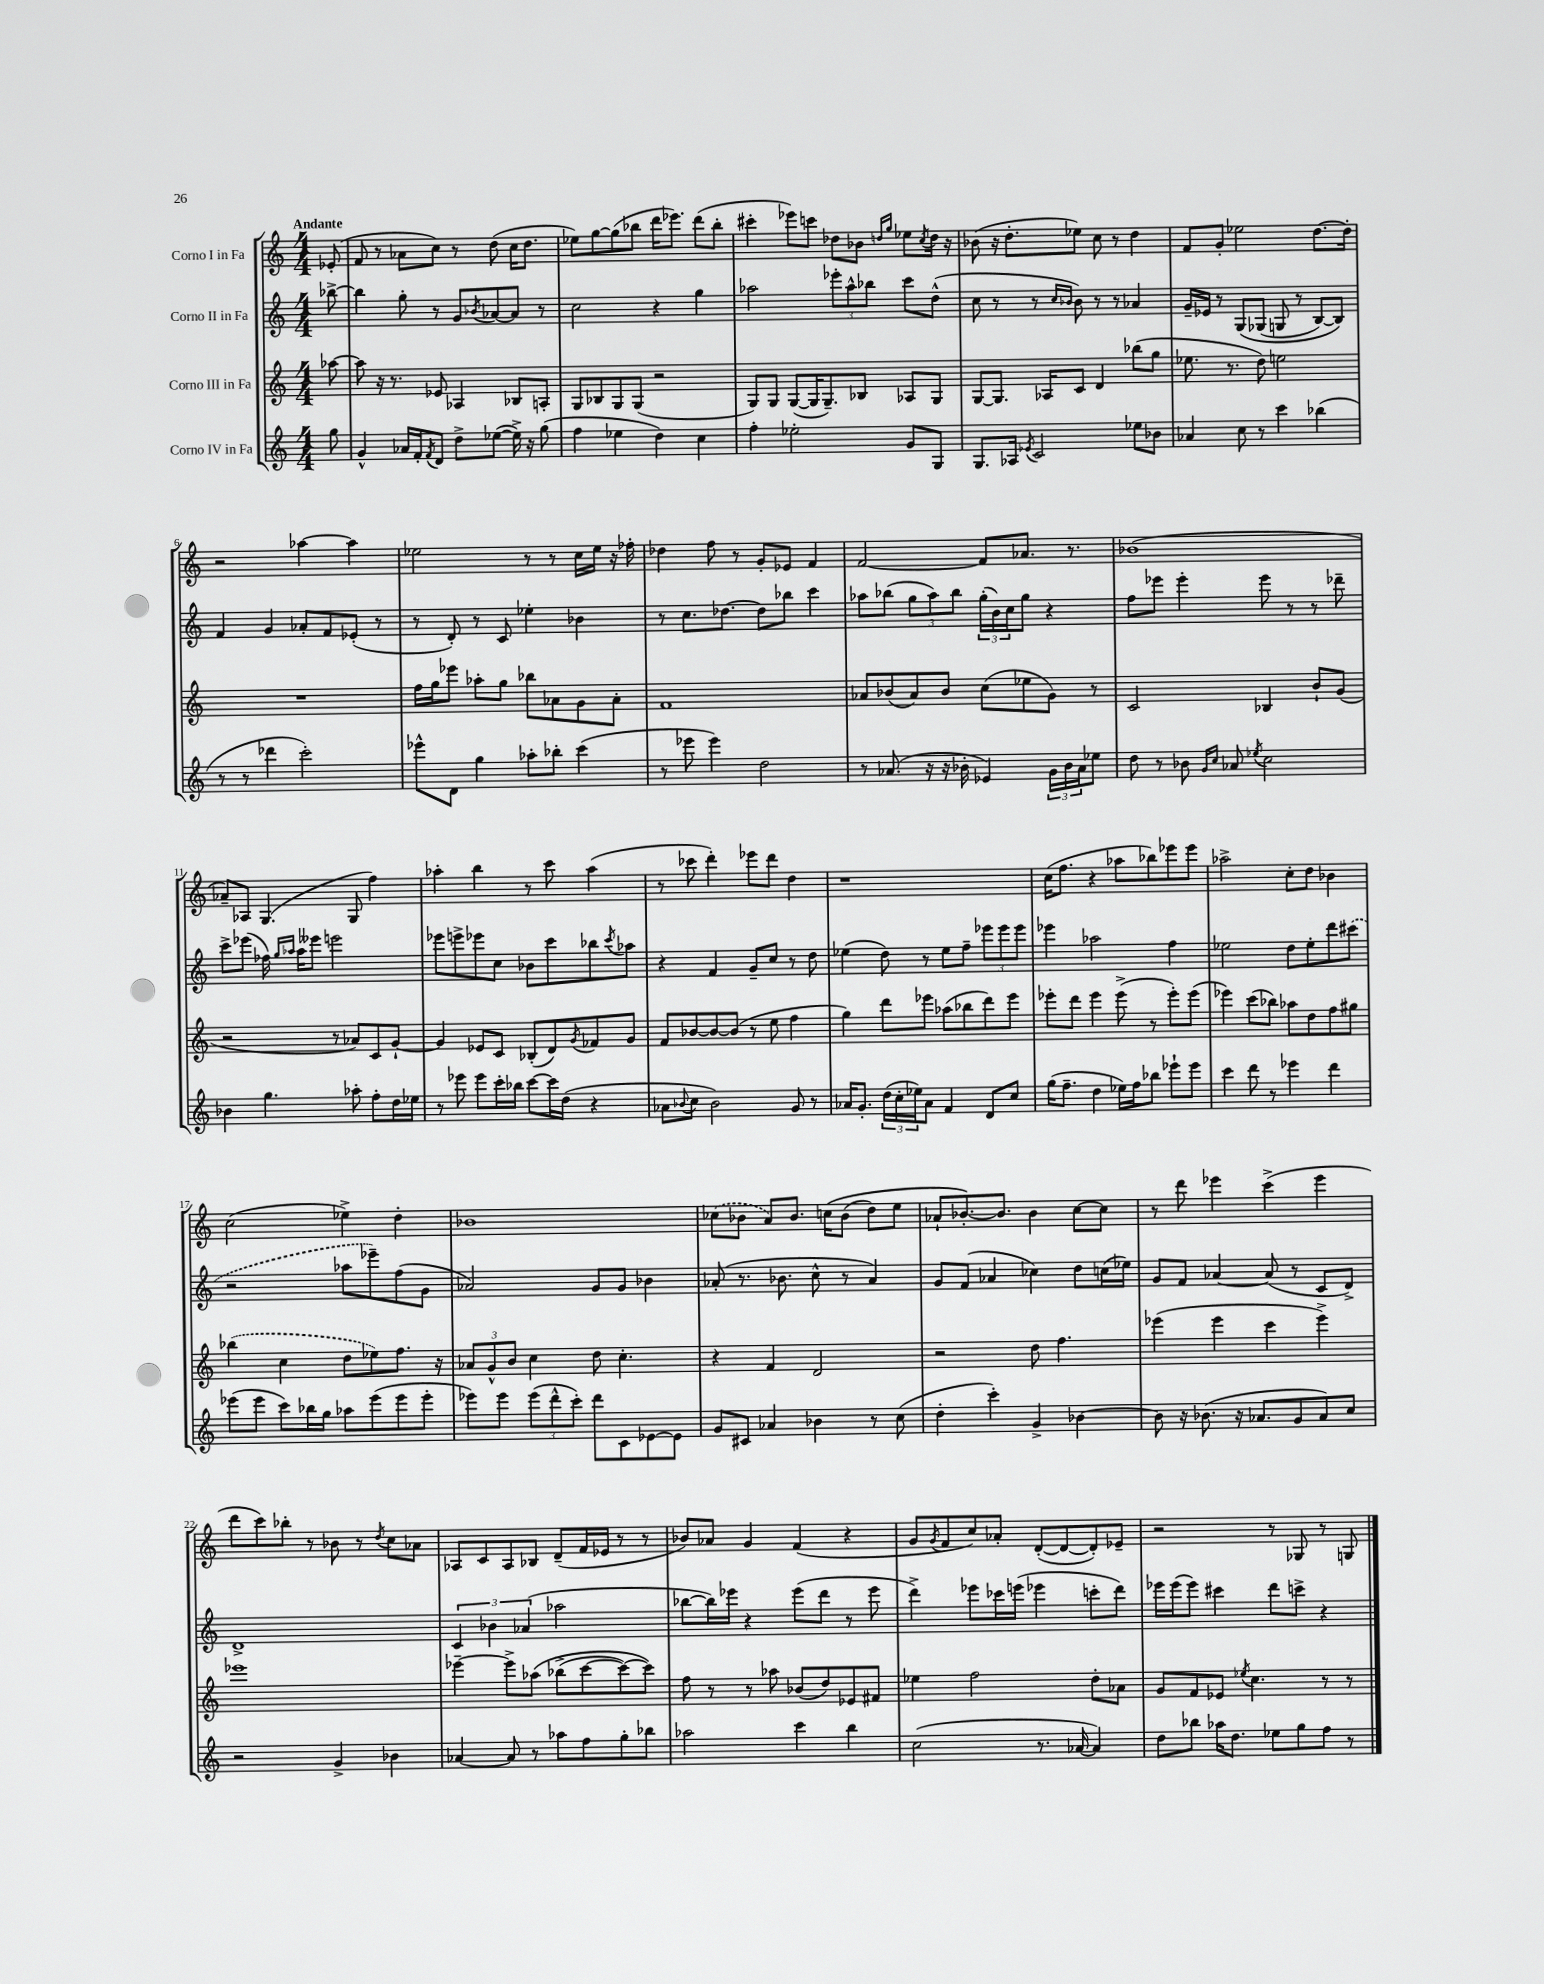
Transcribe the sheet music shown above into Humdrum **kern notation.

**kern	**kern	**kern	**kern
*part4	*part3	*part2	*part1
*staff4	*staff3	*staff2	*staff1
*I"Corno IV in Fa	*I"Corno III in Fa	*I"Corno II in Fa	*I"Corno I in Fa
*clefG2	*clefG2	*clefG2	*clefG2
*k[]	*k[]	*k[]	*k[]
*M4/4	*M4/4	*M4/4	*M4/4
=	=	=	=
!	!	!	!LO:TX:a:B:t=Andante
8gg\	[8aa-X\	[8bb-X^\	(8e-X'/
=1	=1	=1	=1
4g^^/	8aa-\]	4bb-\]	8f/
.	16r	.	8r
.	8.r	.	.
16a-X/LL	.	8gg'\	8a-X\L
16f'/J	.	.	.
8qf/	.	.	.
8d/J	8e-X/	8r	8cc\J)
8dd^\L	4A-X/	8g/L	8r
.	.	8qb-X/	.
([8ee-X\J	.	[8a-X/	(8dd\
16ee-^\])	8B-X/L	8a-/J]	16cc\KL
16r	.	.	8.dd\J
(8gg\	8An'/J	8r	.
=2	=2	=2	=2
4ff\	8G/L	2cc\	8ee-X\L)
.	8B-X/	.	[8gg\
4ee-X\	8G/	.	(8gg\]
.	(8G/J	.	8bb-X\J
4dd\)	2r	4r	16ddd\KL
.	.	.	8.eee-X\J)
4cc\	.	4gg\	(8ddd\L
.	.	.	8bb-'\J
=3	=3	=3	=3
4ff'\	8G/L)	2aa-X\	4ccc#X'\
.	8G/J	.	.
2ee-X'\	([8G/L	.	8eee-X\L)
.	16G/K]	.	8cccn\J
.	8.G~/)	.	.
.	.	12eee-X'\L	8dd-X\L
.	.	12aa-^^\	.
.	8B-X/J	.	8b-X\J
.	.	12bb-X\J	.
.	.	.	16qqddn/LL
.	.	.	16qqgg/JJ
8g/L	8A-X/L	8ccc\L	8ee-X\L
.	.	.	8qcc/
8G/J	8G/J	(8dd^^\J	16dd\Jk
.	.	.	16r
=4	=4	=4	=4
8.G/L	[8G/L	8cc\	(8b-X\
.	8.G/J]	8r	16r
16A-X/Jk	.	.	8.dd'\L
8qe-X/	.	.	.
2c/	.	8r	.
.	16A-X/KL	.	.
.	.	16qqcc/LL	.
.	.	16qqb-X/JJ	.
.	8c/J	8b-\)	8ee-X\J)
.	4d/	8r	8cc\
.	.	8r	8r
8ee-X\L	(8bb-X\L	4a-X/	4dd\
8b-X\J	8gg\J	.	.
=5	=5	=5	=5
4a-X/	8.ee-X\	16g~/LL	8f/L
.	.	16e-X/JJ	.
.	.	8r	8g'/J
.	8.r	.	.
8cc\	.	(8G/L	2ee-X\
8r	8dd\)	(8G-X/J	.
4ccc\	2een\	8Gn/	.
.	.	8r	.
(4bb-X\	.	[8B/L)	[8.dd\L
.	.	8B/J])	.
.	.	.	16dd'\Jk]
!!LO:LB:g=z
=6	=6	=6	=6
8r	1r	4f/	2r
8r	.	.	.
4ddd-X\	.	4g/	.
2ccc'\)	.	8a-X'/L	[4aa-X\
.	.	8f/	.
.	.	(8e-X'/J	4aa-\]
.	.	8r	.
=7	=7	=7	=7
8eee-X^^\L	16ff\LL	8r	2ee-X\
.	16gg\J	.	.
8d\J	8eee-X\J	8d'/)	.
4gg\	8aa-X'\L	8r	.
.	8gg\J	8c/	.
8aa-X'\L	8bb-X\L	4ee-X'\	8r
8bb-X'\J	8a-X\	.	8r
(4ccc\	8g\	4b-X\	16cc\LL
.	.	.	16ee-\JJ
.	8a-'\J	.	16r
.	.	.	16ff-X'\
=8	=8	=8	=8
8r	1f	8r	4dd-X\
8eee-X\	.	8.cc\L	.
4eee-\)	.	.	8ff\
.	.	[8.dd-X\J	.
.	.	.	8r
2dd\	.	8dd-\L]	8g'/L
.	.	8bb-X\J	8e-X/J
.	.	4ccc\	4f/
=9	=9	=9	=9
8r	8a-X/L	8aa-X\L	[2f/
(8.a-X/	(8b-X/	(8bb-X\J	.
.	8a-/)	12gg\L	.
16r	.	.	.
.	.	12aa-\)	.
16r	8b-/J	.	.
.	.	12bb-\J	.
16b-X'\	.	.	.
4e-X/)	(8cc\L	(24gg'\LL	8f/L]
.	.	24b\)	.
.	.	24cc\J	.
.	8ee-X\	8gg\J	8.a-X/J
24g\LL	8g\J)	4r	.
24b-\	.	.	.
.	.	.	8.r
24a-\J	.	.	.
8ee-X\J	8r	.	.
=10	=10	=10	=10
8dd\	2c/	8ff\L	(1b-X
8r	.	8eee-X\J	.
8b-X\	.	4eee-'\	.
16qqg/LL	.	.	.
16qqcc/JJ	.	.	.
8a-X/	.	.	.
8qee-X/	.	.	.
2cc\	4B-X/	8eee-\	.
.	.	8r	.
.	8b`/L	8r	.
.	(8g/J	8ddd-X~\	.
!!LO:LB:g=z
=11	=11	=11	=11
4b-X\	2r	8ccc^\L	8a-X~/L)
.	.	(8eee-X\J	8A-X/J
4.gg\	.	16ff-X\)	(4.G/
.	.	16qqgg/LL	.
.	.	16qqaa-X/JJ	.
.	.	16aa-\KL	.
.	.	8eee--X\J	.
.	8r	2eeen\	.
8aa-X'\	8a-X/L)	.	8G/
8ff'\L	8c/	.	4ff\)
16dd\L	[8g`/J	.	.
16ee-X\JJ	.	.	.
=12	=12	=12	=12
8r	4g/]	8eee-X\L	4aa-X'\
8eee-X\	.	8eeen^\	.
8eee-\L	8e-X/L	8eee-X\	4bb\
16ccc'\L	8c/J	8cc\J	.
16bb-X\JJ	.	.	.
[8ccc\L	(8B-X'/L	8b-X\L	8r
16ccc\L]	8d/)	8ccc\	8ccc\
(16dd\JJ	.	.	.
.	8qg/	.	.
4r	8f-X/	8bb-X\	(4aa-\
.	.	8qccc/	.
.	8g/J	8aa-X\J	.
=13	=13	=13	=13
8a-X\L	8f/L	4r	8r
8qqb-X/	.	.	.
8cc\J	[8b-X/	.	8ccc-X\
2b-\)	8b-/_	4f/	4ddd'\)
.	(8b-/J]	.	.
.	8r	8g~/L	8eee-X\L
.	8ee\	8cc/J	8ddd\J
8g/	4ff\	8r	4dd\
8r	.	8dd\	.
=14	=14	=14	=14
16a-X/KL	4gg\)	(4ee-X\	1r
8.g'/J	.	.	.
(24dd\LL	8ddd\L	8dd\)	.
24cc'\	.	.	.
24ee-X\J)	.	.	.
8a-\J	8eee-X\J	8r	.
4f/	(8aa-X\L	8ee-\L	.
.	8bb-X\	8ff~\J	.
8d/L	8ddd\)	12eee-X\L	.
.	.	12eee-\	.
8cc/J	8eee-\J	.	.
.	.	12eee-\J	.
=15	=15	=15	=15
(16gg\KL	8eee-X'\L	4eee-X\	(16cc\KL
8.ff~\J	.	.	8.ff\J
.	8ddd\J	.	.
4dd\	4eee-\	2aa-X\	4r
16ee-X\LL)	(8eee-^\	.	8aa-X\L
16ff\J	.	.	.
8bb-X\J	8r	.	8bb-X\)
8eee-X`\L	8eee-'\L)	4ff\	8eee-X\
8eee-\J	(8eee-\J	.	8eee-\J
=16	=16	=16	=16
4ccc\	4eee-X\)	2ee-X\	2aa-X^\
8ddd\	(8ccc\L	.	.
8r	8bb-X\J)	.	.
4eee-X\	8aa-X\L	8dd\L	8cc'\L
.	8dd\	8ee-'\	8dd\J
4ddd\	8ff\	8ddd\	4b-X\
.	8gg#X\J	(8ccc#X\J	.
!!LO:LB:g=z
=17	=17	=17	=17
(8eee-X\L	(4bb-X\	2r	(2cc\
8eee-\J	.	.	.
8ccc\L)	4cc\	.	.
16bb-X\L	.	.	.
16gg\JJ	.	.	.
8aa-X\L	8dd\L	8aa-X\L	4ee-X^\)
(8eee-\	8ee-X\)	8eee-X~\)	.
8eee-\	8.ff\J	(8ff\	4dd'\
8eee-'\J	.	8g\J	.
.	16r	.	.
=18	=18	=18	=18
8eee-X\L)	12a-X/L	2a-X/)	1b-X
.	12g^^/	.	.
8eee-\J	.	.	.
.	12b/J	.	.
(12eee-\L	4cc\	.	.
12ddd^^\	.	.	.
12ccc'\J)	.	.	.
8ddd\L	8dd\	8g/L	.
8c\	4.cc'\	8g/J	.
[8e-X\	.	4b-X\	.
8e-\J]	.	.	.
=19	=19	=19	=19
8g/L	4r	(8a-X'/	(8cc-X\L
8c#X/J	.	8.r	8b-X\J
4a-X/	4f/	.	8a/L)
.	.	8.b-X\	.
.	.	.	8.b-/J
4b-X\	2d/	8cc^^\	.
.	.	.	(16ccn\KL
.	.	8r	(8b-\J
8r	.	4a-/)	8dd\L)
(8cc\	.	.	8ee\J
=20	=20	=20	=20
4dd'\	2r	8g/L	8a-X`/L
.	.	(8f/J	[8.b-X'/)
4ccc'\)	.	4a-X/	.
.	.	.	8.b-/J]
4g^/	8dd\	4cc-X\)	4b-\
.	4.ff\	.	.
[4b-X\	.	8dd\L	[8cc\L
.	.	(16ccn\L	8cc\J]
.	.	16ee-X\JJ)	.
=21	=21	=21	=21
8b-\]	(4eee-X\	8g/L	8r
16r	.	8f/J	8ddd\
(8.b-X\	.	.	.
.	4eee-\	[4a-X/	4eee-X\
16r	.	.	.
8.a-X/L	.	.	.
.	4ccc\	(8a-/]	(4ccc^\
8g/	.	8r	.
8a-/)	4eee-^\)	8c/L	4eee-\
8cc/J	.	8d^/J)	.
!!LO:LB:g=z
=22	=22	=22	=22
2r	1eee-X	1d^	8ddd\L
.	.	.	8ccc\)
.	.	.	8bb-X'\J
.	.	.	8r
4g^/	.	.	8b-X\
.	.	.	8r
.	.	.	8qdd/
4b-X\	.	.	8cc\L
.	.	.	8a-X\J
=23	=23	=23	=23
[4a-X/	[4eee-X~\	6c/	8A-X/L
.	.	.	8c/
.	.	6b-X\	.
8a-/]	8eee-^\L]	.	8A-/
.	.	(6a-X/	.
8r	(8aa-X\J	.	8B-X/J
8aa-X\L	(8bb-X^\L	2aa-X\	(8d~/L
8ff\	[8ccc\	.	16f/L
.	.	.	16e-X/JJ
8gg'\	8ccc\_)	.	8r
8bb-X\J	8ccc\J])	.	8r
=24	=24	=24	=24
2aa-X\	8ff\	[8bb-X\L	8b-X/L)
.	8r	16bb-\L])	8a-X/J
.	.	16eee-X\JJ	.
.	8r	4r	4g/
.	8aa-X\	.	.
4ccc\	(8b-X/L	(8eee-\L	(4f/
.	8dd/)	8ddd\J	.
4bb\	8e-X/	8r	4r
.	8f#X/J	8eee-\	.
=25	=25	=25	=25
(2cc\	4ee-X\	4ddd^\)	8g/L
.	.	.	8qg/
.	.	.	8f/
.	2ff\	8eee-X\L	8cc/)
.	.	16ccc-X\L	8a-X'/J
.	.	(16eeen\JJ	.
8.r	.	4eee-X\	([8d'/L
.	.	.	8d/_
[16a-X/	.	.	.
4a-/])	8dd'\L	8cccn'\L	8d'/])
.	8a-X\J	8ddd\J)	8e-X~/J
=26	=26	=26	=26
8dd\L	8g/L	16eee-X\LL	2r
.	.	(16eee-\J	.
8bb-X\J	8f/	8eee-\J)	.
16aa-X\KL	8e-X/J	4ccc#X\	.
8.dd\J	.	.	.
.	8qee-X/	.	.
.	4.cc\	.	.
8ee-X\L	.	8ddd\L	8r
8gg\	.	8cccn^\J	8G-X/
8ff\J	8r	4r	8r
8r	8r	.	8Gn/
==	==	==	==
*-	*-	*-	*-
